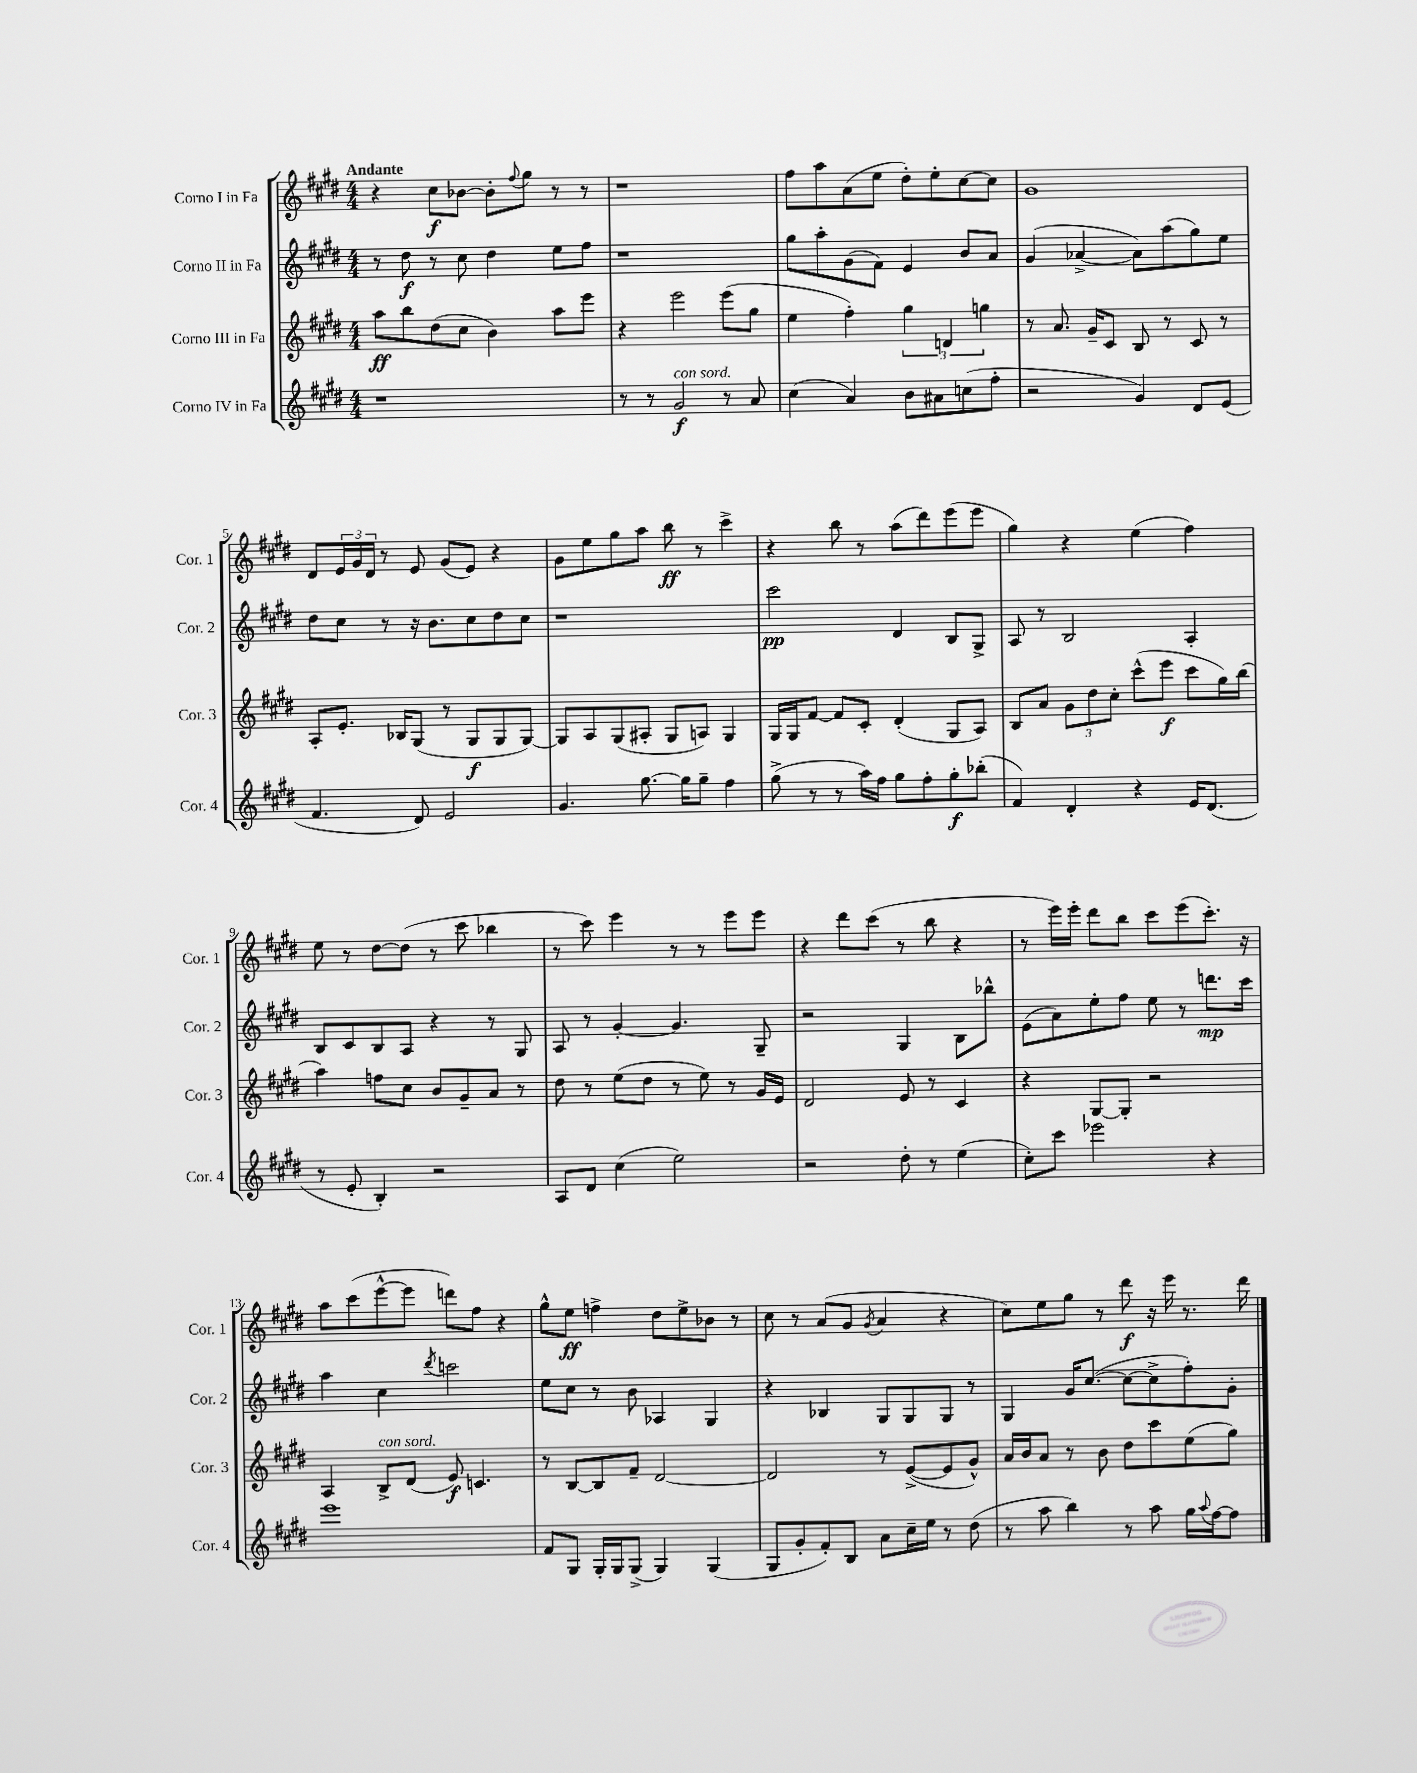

**kern	**kern	**kern	**kern
*staff4	*staff3	*staff2	*staff1
*clefG2	*clefG2	*clefG2	*clefG2
*k[f#c#g#d#]	*k[f#c#g#d#]	*k[f#c#g#d#]	*k[f#c#g#d#]
*M4/4	*M4/4	*M4/4	*M4/4
1r	8aa\L	8r	4r
.	8bb\	8dd#\	.
.	(8dd#\	8r	8cc#\L
.	8cc#\J	8cc#\	[8b-\J
.	4b\)	4dd#\	8b-'\]L
.	.	.	8qqff#/
.	.	.	8gg#\J
.	8aa\L	8ee\L	8r
.	8eee\J	8ff#\J	8r
=	=	=	=
8r	4r	1r	1r
8r	.	.	.
2g#/	2eee\	.	.
8r	(8eee\L	.	.
8a/	8gg#\J	.	.
=	=	=	=
(4cc#\	4ee\	8gg#\L	8ff#\L
.	.	8aa'\	8aa\
4a/)	4ff#'\)	(8g#\	(8a\
.	.	8f#\J)	8ee\J
8b\L	6gg#\	4e/	8dd#'\L)
8a#\	.	.	8ee'\
.	6d/	.	.
(8cc\	.	8b/L	[8cc#\
.	6gg\	.	.
8ff#'\J	.	8a/J	8cc#\]J
=	=	=	=
2r	8r	(4g#/	1g#
.	8.a/	.	.
.	.	[4a-^/	.
.	16g#~/LK	.	.
.	8c#/J	.	.
4g#/)	8B/	8a-\]L)	.
.	8r	(8aa\	.
8d#/L	8c#/	8gg#\)	.
(8e/J	8r	8ee\J	.
=	=	=	=
4.f#/	8A'/L	8dd#\L	8d#/L
.	8.e'/J	8cc#\J	24e/L
.	.	.	24g#/
.	.	.	24d#/JJ
.	.	8r	8r
.	16B-/LK	.	.
8d#/)	(8G#/J	16r	8e/
.	.	8.b\L	.
2e/	8r	.	(8g#/L
.	8G#/L	8cc#\	8e/J)
.	8G#/	8dd#\	4r
.	[8G#/J)	8cc#\J	.
=	=	=	=
4.g#/	8G#/]L	1r	8g#\L
.	8A/	.	8ee\
.	(8G#/	.	8gg#\
[8.gg#\	8A#'/J	.	8aa\J
.	8G#/L	.	8bb\
16gg#\]LK	.	.	.
8gg#~\J	8A/J)	.	8r
4ff#\	4G#/	.	4ccc#^\
=	=	=	=
(8gg#^\	16G#/LL	2ccc#\	4r
.	16G#/J	.	.
8r	[8f#/J	.	.
8r	8f#/]L	.	8bb\
16aa\LL)	8c#'/J	.	8r
16ff#\JJ	.	.	.
8gg#\L	(4d#'/	4d#/	(8aa\L
8ff#'\	.	.	8ddd#\)
8gg#'\	8G#/L	8B/L	(8eee\
(8bb-'\J	8A/J)	8G#^/J	8eee\J
=	=	=	=
4f#/)	8B/L	8A/	4gg#\)
.	8a/J	8r	.
4d#'/	12g#\L	2B/	4r
.	12dd#\	.	.
.	12cc#'\J	.	.
4r	(8ccc#^^\L	.	(4ee\
.	8eee\J	.	.
16e/LK	8ccc#\L	4A'/	4ff#\)
(8.d#/J	.	.	.
.	16gg#\L)	.	.
.	(16bb\JJ	.	.
=	=	=	=
8r	4aa\)	8B/L	8ee\
8e'/	.	8c#/	8r
4B'/)	8ff\L	8B/	[8dd#\L
.	8cc#\J	8A/J	(8dd#\]J
2r	8b/L	4r	8r
.	8g#~/	.	8ccc#\
.	8a/J	8r	4bb-\
.	8r	8G#/	.
=	=	=	=
8A/L	8dd#\	8A/	8r
8d#/J	8r	8r	8ccc#\)
(4cc#\	(8ee\L	[4g#'/	4eee\
.	8dd#\J	.	.
2ee\)	8r	4.g#/]	8r
.	8ee\)	.	8r
.	8r	.	8eee\L
.	16g#/LL	8G#~/	8eee\J
.	16e/JJ	.	.
=	=	=	=
2r	2d#/	2r	4r
.	.	.	8ddd#\L
.	.	.	(8ccc#\J
8dd#'\	8e/	4G#/	8r
8r	8r	.	8bb\
(4ee\	4c#/	8B\L	4r
.	.	8bb-^^\J	.
=	=	=	=
8cc#'\L)	4r	(8e\L	8r
8ccc#\J	.	8a\)	16eee\LL)
.	.	.	16eee'\JJ
2eee-\	[8G#/L	8ee'\	8ddd#\L
.	8G#'/]J	8ff#\J	8bb\J
.	2r	8ee\	8ccc#\L
.	.	8r	(8eee\
4r	.	8.ddd\L	8.ccc#'\J)
.	.	16ccc#\Jk	16r
=	=	=	=
1eee	4A/	4aa\	8aa\L
.	.	.	(8ccc#\
.	8B^/L	4cc#\	[8eee^^\
.	(8d#/J	.	8eee\]J
.	.	8qddd#/	.
.	8e/)	2ccc\	8ddd\L)
.	4.c/	.	8ff#\J
.	.	.	4r
=	=	=	=
8f#/L	8r	8ee\L	8gg#^^\L
8G#/J	[8B/L	8cc#\J	8ee\J
16G#'/LL	8B/]	8r	4ff^\
16G#/J	.	.	.
(8G#^/J	8f#~/J	8b\	.
4G#/)	[2d#/	4A-/	8dd#\L
.	.	.	8ee^\
(4G#/	.	4G#/	8b-\J
.	.	.	8r
=	=	=	=
8G#/L	2d#/]	4r	8cc#\
8g#'/	.	.	8r
8f#'/)	.	4B-/	(8a/L
8B/J	.	.	8g#/J
.	.	.	8qg#/
8a\L	8r	8G#/L	4a/
16cc#~\L	([8e^/L	8G#/	.
16ee\JJ	.	.	.
8r	8e/]	8G#/J	4r
(8dd#\	8g#^^/J)	8r	.
=	=	=	=
8r	16a/LL	4G#/	8cc#\L)
.	16b/J	.	.
8aa\	8a/J	.	8ee\
4bb\)	8r	16g#/LK	8gg#\J
.	.	([8.cc#/J	.
.	8b\	.	8r
8r	8dd#\L	8cc#\_L	8ddd#\
8aa\	8ccc#\	8cc#^\]	16r
.	.	.	16eee\
16gg#\LL	(8ee\	8ff#'\)	8.r
8qqaa/	.	.	.
[16ff#\J	.	.	.
8ff#\]J	8gg#\J)	8g#'\J	.
.	.	.	16ddd#\
==	==	==	==
*-	*-	*-	*-
